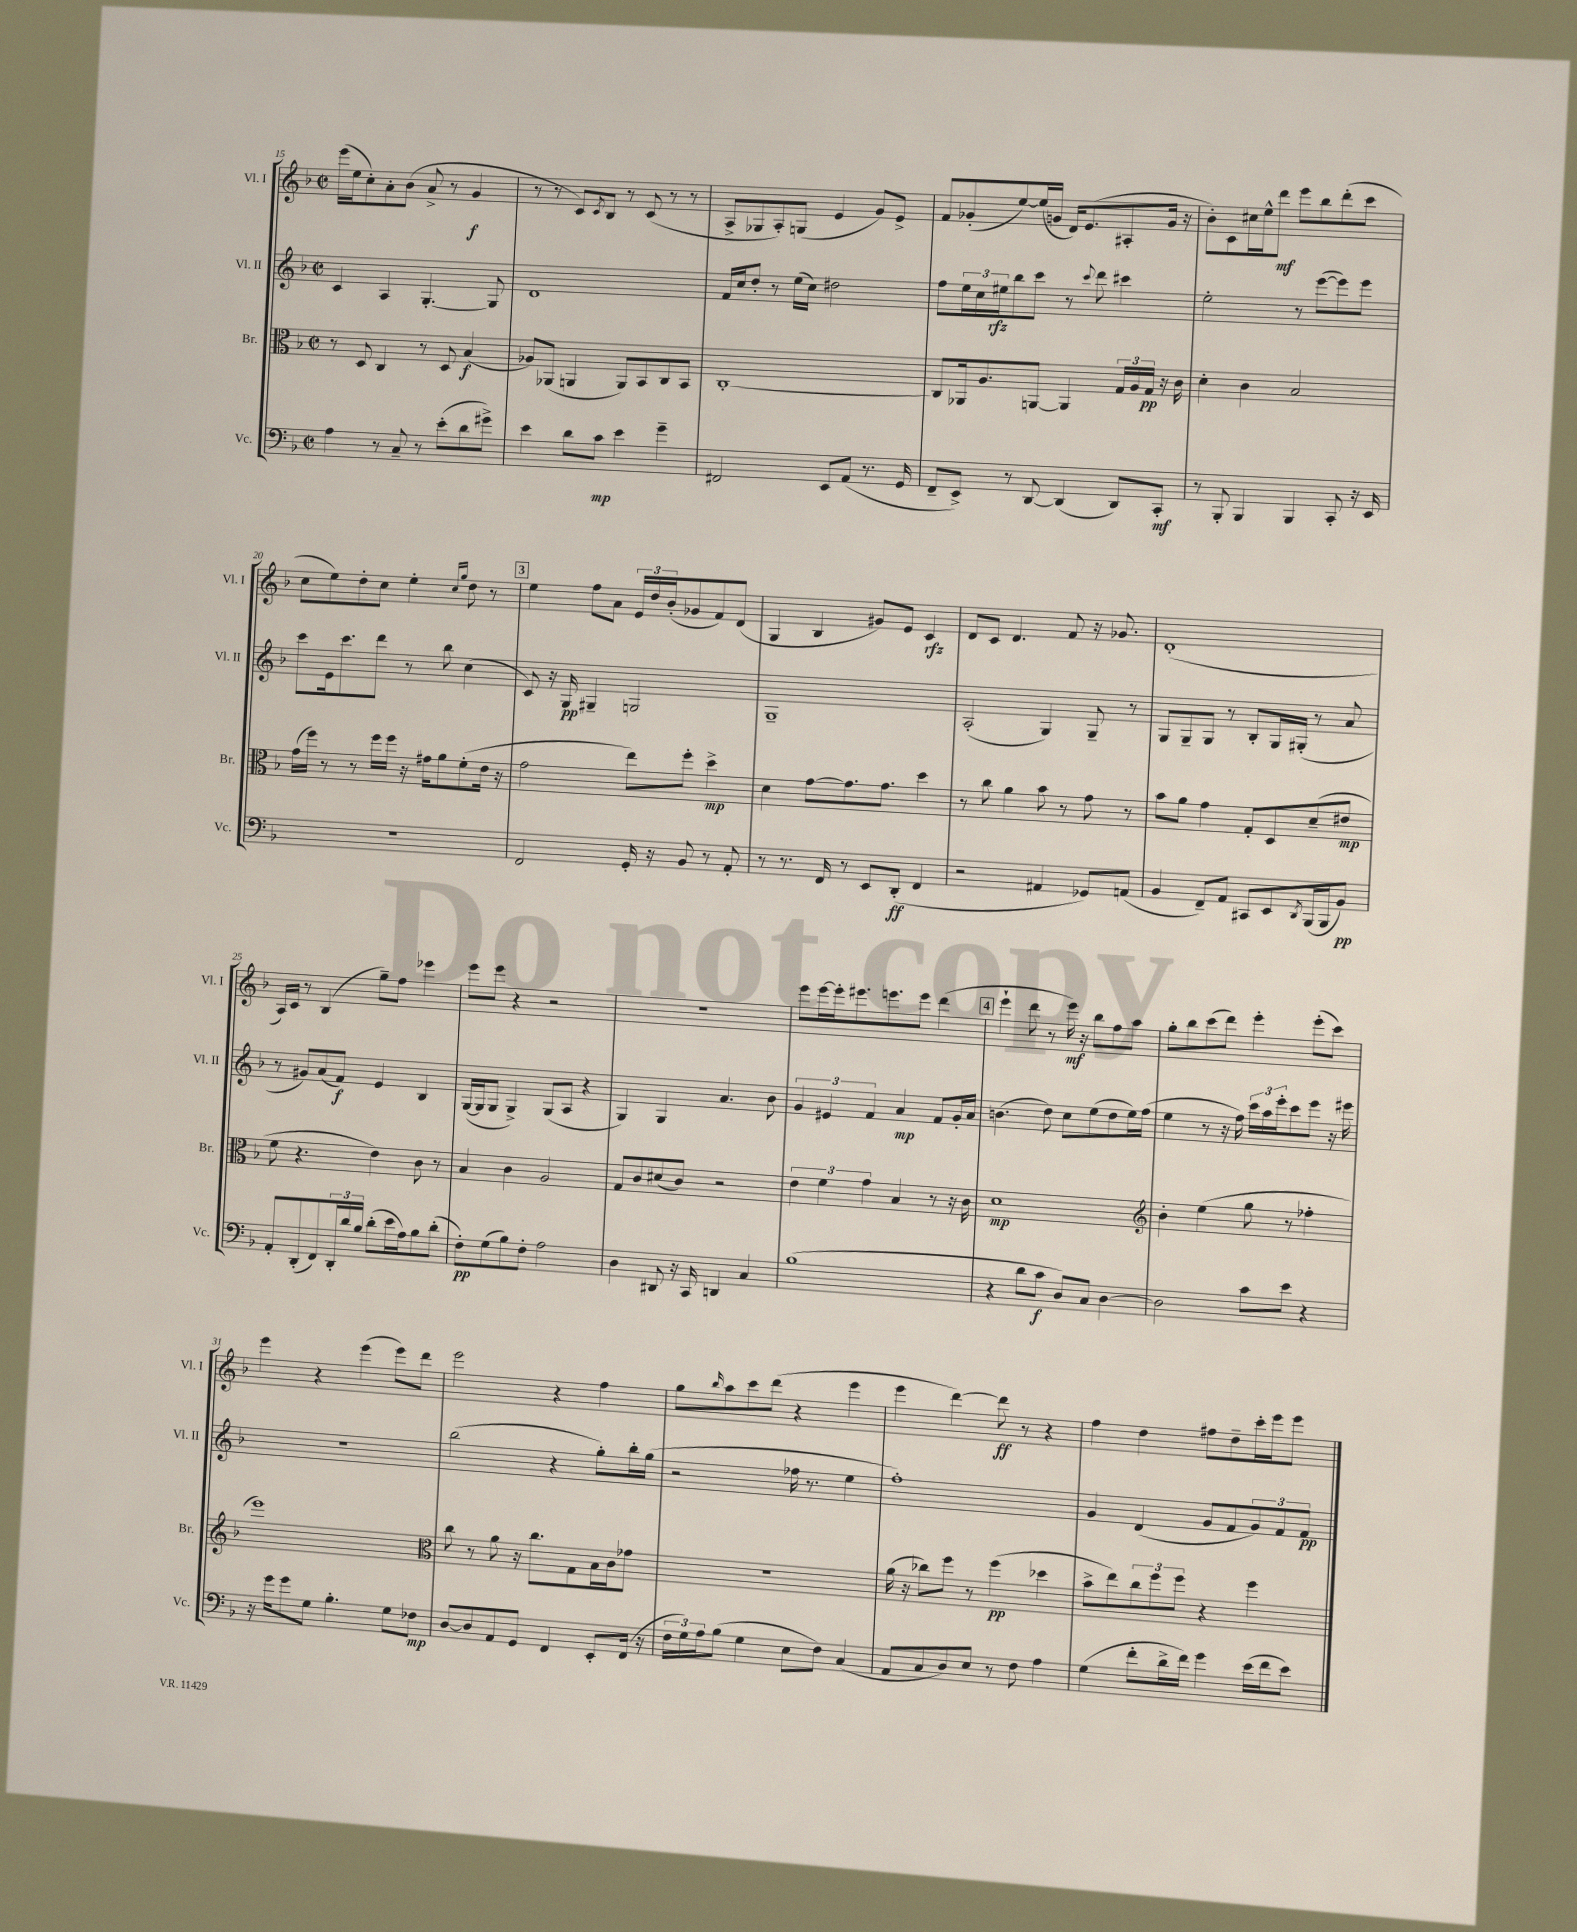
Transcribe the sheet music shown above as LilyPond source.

<<
\new StaffGroup <<
\new Staff = "s0" \with { instrumentName = "Vl. I" shortInstrumentName = "Vl. I" } {
    \clef treble \key f \major \defaultTimeSignature \time 2/2
    e'''16( e''16 c''8-.) a'8-. bes'8( a'8-> r8 g'4\f |
    r8 r8 c'8) \acciaccatura { c'8 } bes8 r8 c'8( r8 r8 |
    a8-> ges8 a8-.) g8( e'4 g'8) e'8-> |
    f'8 ges'8-.( e''8~) e''16( g'16 d'16) e'8.( ais8-. g'16 r16 |
    bes'8-.) c'8 cis''16 e''16-^ d'''8\mf e'''8 bes''8 d'''8-.( c'''8 |
    c''8 e''8) d''8-. c''8 e''4-. \grace { c''16 g''16 } d''8 r8 |
    \mark \markup { \box "3" } e''4 f''8 a'8 \tuplet 3/2 { e'16 d''16 bes'16-.( } ges'8 f'8) d'8( |
    g4 bes4 gis'8) e'8 c'4\rfz |
    d'8 c'8 d'4. f'8 r16 ges'8. |
    d'1-.( |
    a16) c'16 r8 bes4( g''8--) f''8 ees'''4 |
    e'''8 e'''8 r4 r2 |
    R1 |
    e'''8 e'''16~ e'''16-. eis'''8. e'''8. e'''8 d'''4( |
    \mark \markup { \box "4" } e'''4-! d'''8 r8 e'''16\mf) r16 bes''8 f''8 a''8 |
    g''8-. bes''8 c'''8( d'''8) e'''4-. e'''8-.( c'''8) |
    e'''4 r4 e'''4( e'''8) d'''8 |
    e'''2 r4 f''4 |
    g''8 \grace { bes''16 } a''8 c'''8 d'''8( r4 e'''4 |
    e'''4 d'''4~) d'''8\ff r8 r4 |
    f''4 d''4 fis''8 d''8-- c'''16-. e'''16 e'''8 \bar "|." |
}
\new Staff = "s1" \with { instrumentName = "Vl. II" shortInstrumentName = "Vl. II" } {
    \clef treble \key f \major \defaultTimeSignature \time 2/2
    c'4 a4 g4.~-. g8 |
    d'1 |
    f'16 c''16 d''8-. r8 e''16( c''16) dis''2 |
    f''8 \tuplet 3/2 { e''16 c''16 eis''16\rfz } bes''8 c'''8 r8 \appoggiatura { c'''8 } d'''8 cis'''4 |
    e''2-. r8 e'''8~( e'''8) e'''8 |
    c'''8 e'16 c'''8. d'''8 r8 bes''8 c''4( |
    \mark \markup { \box "3" } c'8) r16 g16\pp gis4-- g2 |
    g1-- |
    a2-.( g4) g8-- r8 |
    g8 g8-- g8 r8 bes8-. g16 gis16-.( r8 a'8 |
    r8 gis'8) a'8( f'8\f) e'4 bes4 |
    g16~( g16 g8 g4->) g8( a8 r4 |
    g4) g4 a'4. bes'8 |
    \tuplet 3/2 { g'4 eis'4 f'4 } a'4\mp f'8 g'16-. a'16 |
    \mark \markup { \box "4" } b'4.( d''8) c''8 e''8( d''8 e''16) f''16( |
    e''4 r8 r16 f''16) \tuplet 3/2 { c'''16 a''16 e'''16-. } c'''8 e'''8 r16 eis'''16 |
    r1 |
    bes''2( r4 g''8-.) bes''16-. g''16( |
    r2 fes''16 r8. e''4 |
    f''1-.) |
    g'4 d'4( g'8 f'8 \tuplet 3/2 { g'8) f'8 f'8\pp } \bar "|." |
}
\new Staff = "s2" \with { instrumentName = "Br." shortInstrumentName = "Br." } {
    \clef alto \key f \major \defaultTimeSignature \time 2/2
    r8 d8 c4 r8 d8 bes4\f( |
    aes8) aes,8( a,4 a,8) bes,8 c8 bes,8 |
    c1~-. |
    c8 aes,16 a8. a,8~ a,4 \tuplet 3/2 { g16 a16 g16\pp } r16 c'16 |
    d'4-. c'4 bes2 |
    g'16( f''16) r8 r8 f''16 f''16 r16 gis'16 a'8 f'8-.( e'16 r16 |
    \mark \markup { \box "3" } g'2 e''8) f''8-. d''4->\mp |
    d'4 g'8~ g'8. g'8. d''4 |
    r8 c''8 a'4 bes'8 r8 g'8 r8 |
    bes'8 a'8 g'4 g8-. d8 d'8--( eis'8\mp |
    f'8 r4. e'4) c'8 r8 |
    bes4 c'4 a2 |
    g8 c'8 dis'8( c'8) r2 |
    \tuplet 3/2 { e'4 f'4 g'4 } bes4 r8 r16 c'16 |
    \mark \markup { \box "4" } d'1\mp |
    \clef treble bes'4-. e''4( g''8 r8 fes''4-. |
    e'''1) |
    \clef alto c''8 r8 a'8 r16 c''8. g8 bes16 c'16 ges'8 |
    R1 |
    a'16( r16 ces''8) f''8 r8 f''4\pp( des''4 |
    bes'8-> e''8) \tuplet 3/2 { c''8 f''8 f''8 } r4 f''4 \bar "|." |
}
\new Staff = "s3" \with { instrumentName = "Vc." shortInstrumentName = "Vc." } {
    \clef bass \key f \major \defaultTimeSignature \time 2/2
    a4 r8 c8-- r8 e'8-.( d'8 gis'8->) |
    e'4 d'8 c'8\mp e'4 g'4-- |
    fis,2 e,8 a,8( r8. g,16 |
    f,8-- e,8->) r8 d,8~ d,4( d,8) c,8-.\mf |
    r8 bes,,8-. bes,,4 bes,,4 c,8-. r16 e,16 |
    R1 |
    \mark \markup { \box "3" } f,2 g,16-. r16 bes,8 r8 a,8-. |
    r8 r8. f,16 r8 e,8 d,8-.\ff( f,4 |
    r2 ais,4 ges,8) a,8( |
    bes,4 f,8--) a,8 cis,8 e,8 \acciaccatura { d,8 } bes,,16( bes,,16 bes,8\pp) |
    a,8-. d,8-.( f,8) \tuplet 3/2 { d,16-. d'16 bes16 } d'8-.( e'16 a16) bes8 d'8-.( |
    f8-.\pp) g8( bes8) f8-. a2 |
    d4 dis,8 r16 c,16 d,4 c4 |
    bes1( |
    \mark \markup { \box "4" } r4 d'8 c'8\f d8) c8 d4~ |
    d2 c'8 e'8 r4 |
    r16 g'16 g'8 g8 bes4.-. g8 fes8\mp |
    d8~ d8 a,8 g,8 f,4 e,8-. f,16( r16 |
    \tuplet 3/2 { f16 g16) a16 } bes8( g4 e8 f8) c4( |
    a,8 c8 d8) e8 r8 f8 a4 |
    g4( f'8-. d'16-> f'16) g'4 e'16( f'16 e'8) \bar "|." |
}
>>
>>
\layout { \context { \Score currentBarNumber = #15 } }
